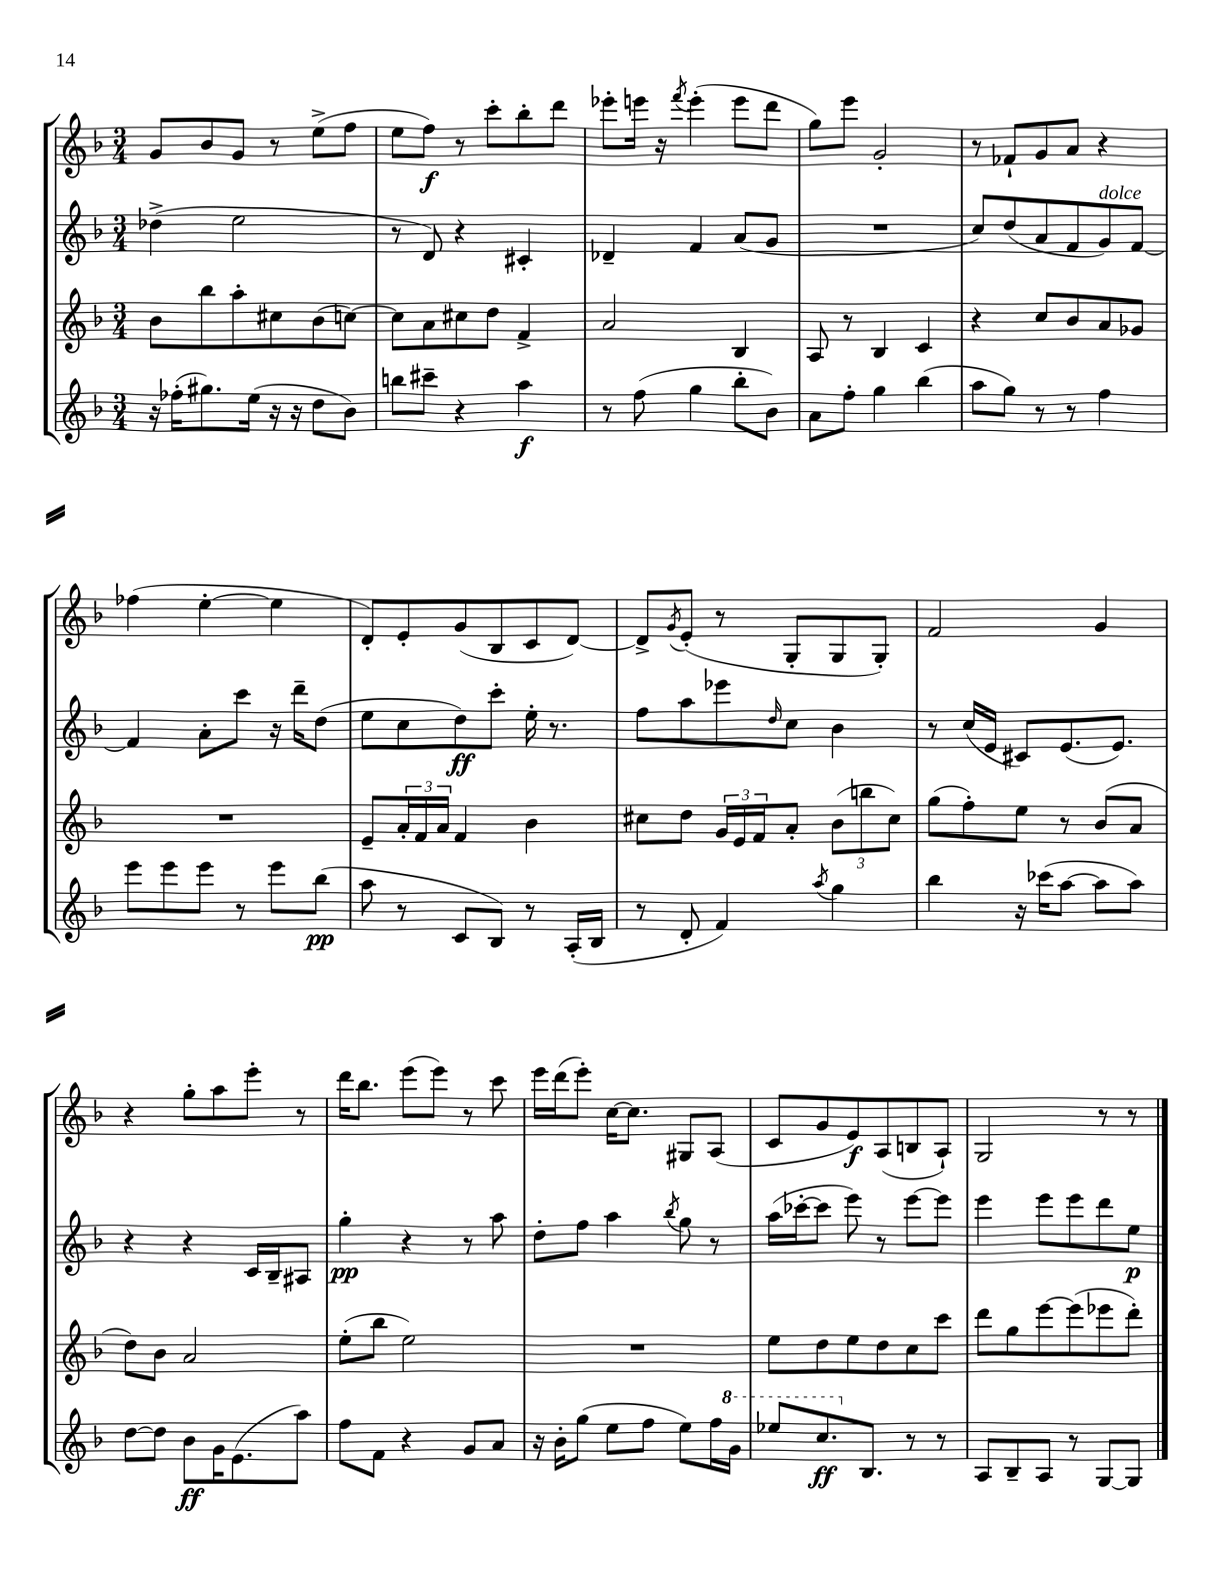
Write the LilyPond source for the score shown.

<<
\new StaffGroup <<
\new Staff = "s0" {
    \clef treble \key f \major \numericTimeSignature \time 3/4
    g'8 bes'8 g'8 r8 e''8->( f''8 |
    e''8 f''8\f) r8 c'''8-. bes''8-. d'''8 |
    ees'''8-. e'''16 r16 \acciaccatura { f'''8 } e'''4-.( e'''8 d'''8 |
    g''8) e'''8 g'2-. |
    r8 fes'8-! g'8 a'8 r4 |
    fes''4( e''4~-. e''4 |
    d'8-.) e'8-. g'8( bes8 c'8 d'8~) |
    d'8-> \acciaccatura { g'8 } e'8-.( r8 g8-. g8 g8-.) |
    f'2 g'4 |
    r4 g''8-. a''8 e'''8-. r8 |
    d'''16 bes''8. e'''8( e'''8) r8 c'''8 |
    e'''16 d'''16( e'''8-.) c''16~ c''8. gis8 a8( |
    c'8 g'8 e'8\f) a8( b8 a8-!) |
    g2 r8 r8 \bar "|." |
}
\new Staff = "s1" {
    \clef treble \key f \major \numericTimeSignature \time 3/4
    des''4->( e''2 |
    r8 d'8) r4 cis'4-. |
    des'4-- f'4 a'8( g'8 |
    R2. |
    c''8) d''8( a'8 f'8 g'8^\markup { \italic "dolce" }) f'8~ |
    f'4 a'8-. c'''8 r16 d'''16-- d''8( |
    e''8 c''8 d''8\ff) c'''8-. e''16-. r8. |
    f''8 a''8 ees'''8 \grace { d''16 } c''8 bes'4 |
    r8 c''16( e'16 cis'8) e'8.( e'8.) |
    r4 r4 c'16 bes16-- ais8 |
    g''4-.\pp r4 r8 a''8 |
    d''8-. f''8 a''4 \acciaccatura { bes''8 } g''8 r8 |
    a''16( ces'''16~-. ces'''8 e'''8) r8 e'''8~ e'''8 |
    e'''4 e'''8 e'''8 d'''8 e''8\p \bar "|." |
}
\new Staff = "s2" {
    \clef treble \key f \major \numericTimeSignature \time 3/4
    bes'8 bes''8 a''8-. cis''8 bes'8( c''8~) |
    c''8 a'8 cis''8 d''8 f'4-> |
    a'2 bes4 |
    a8 r8 bes4 c'4 |
    r4 c''8 bes'8 a'8 ges'8 |
    R2. |
    e'8-- \tuplet 3/2 { a'16-. f'16 a'16 } f'4 bes'4 |
    cis''8 d''8 \tuplet 3/2 { g'16 e'16 f'16 } a'8-. \tuplet 3/2 { bes'8( b''8 cis''8) } |
    g''8( f''8-.) e''8 r8 bes'8( a'8 |
    d''8) bes'8 a'2 |
    e''8-.( bes''8 e''2) |
    R2. |
    e''8 d''8 e''8 d''8 c''8 c'''8 |
    d'''8 g''8 e'''8~ e'''8( ees'''8 d'''8-.) \bar "|." |
}
\new Staff = "s3" {
    \clef treble \key f \major \numericTimeSignature \time 3/4
    r16 fes''16-.( gis''8.) e''16( r16 r16 d''8 bes'8) |
    b''8 cis'''8-- r4 a''4\f |
    r8 f''8( g''4 bes''8-. bes'8) |
    a'8 f''8-. g''4 bes''4( |
    a''8 g''8) r8 r8 f''4 |
    e'''8 e'''8 e'''8 r8 e'''8 bes''8\pp( |
    a''8 r8 c'8 bes8) r8 a16-.( bes16 |
    r8 d'8-. f'4) \acciaccatura { a''8 } g''4 |
    bes''4 r16 ces'''16( a''8~ a''8 a''8) |
    d''8~ d''8 bes'8\ff g'16 e'8.( a''8) |
    f''8 f'8 r4 g'8 a'8 |
    r16 bes'16-. g''8( e''8 f''8 e''8) f''16 \ottava #1 g''16 |
    ees'''8 c'''8.\ff \ottava #0 bes8. r8 r8 |
    a8 bes8-- a8 r8 g8~ g8 \bar "|." |
}
>>
>>
\layout { \context { \Score \remove "Bar_number_engraver" } }
